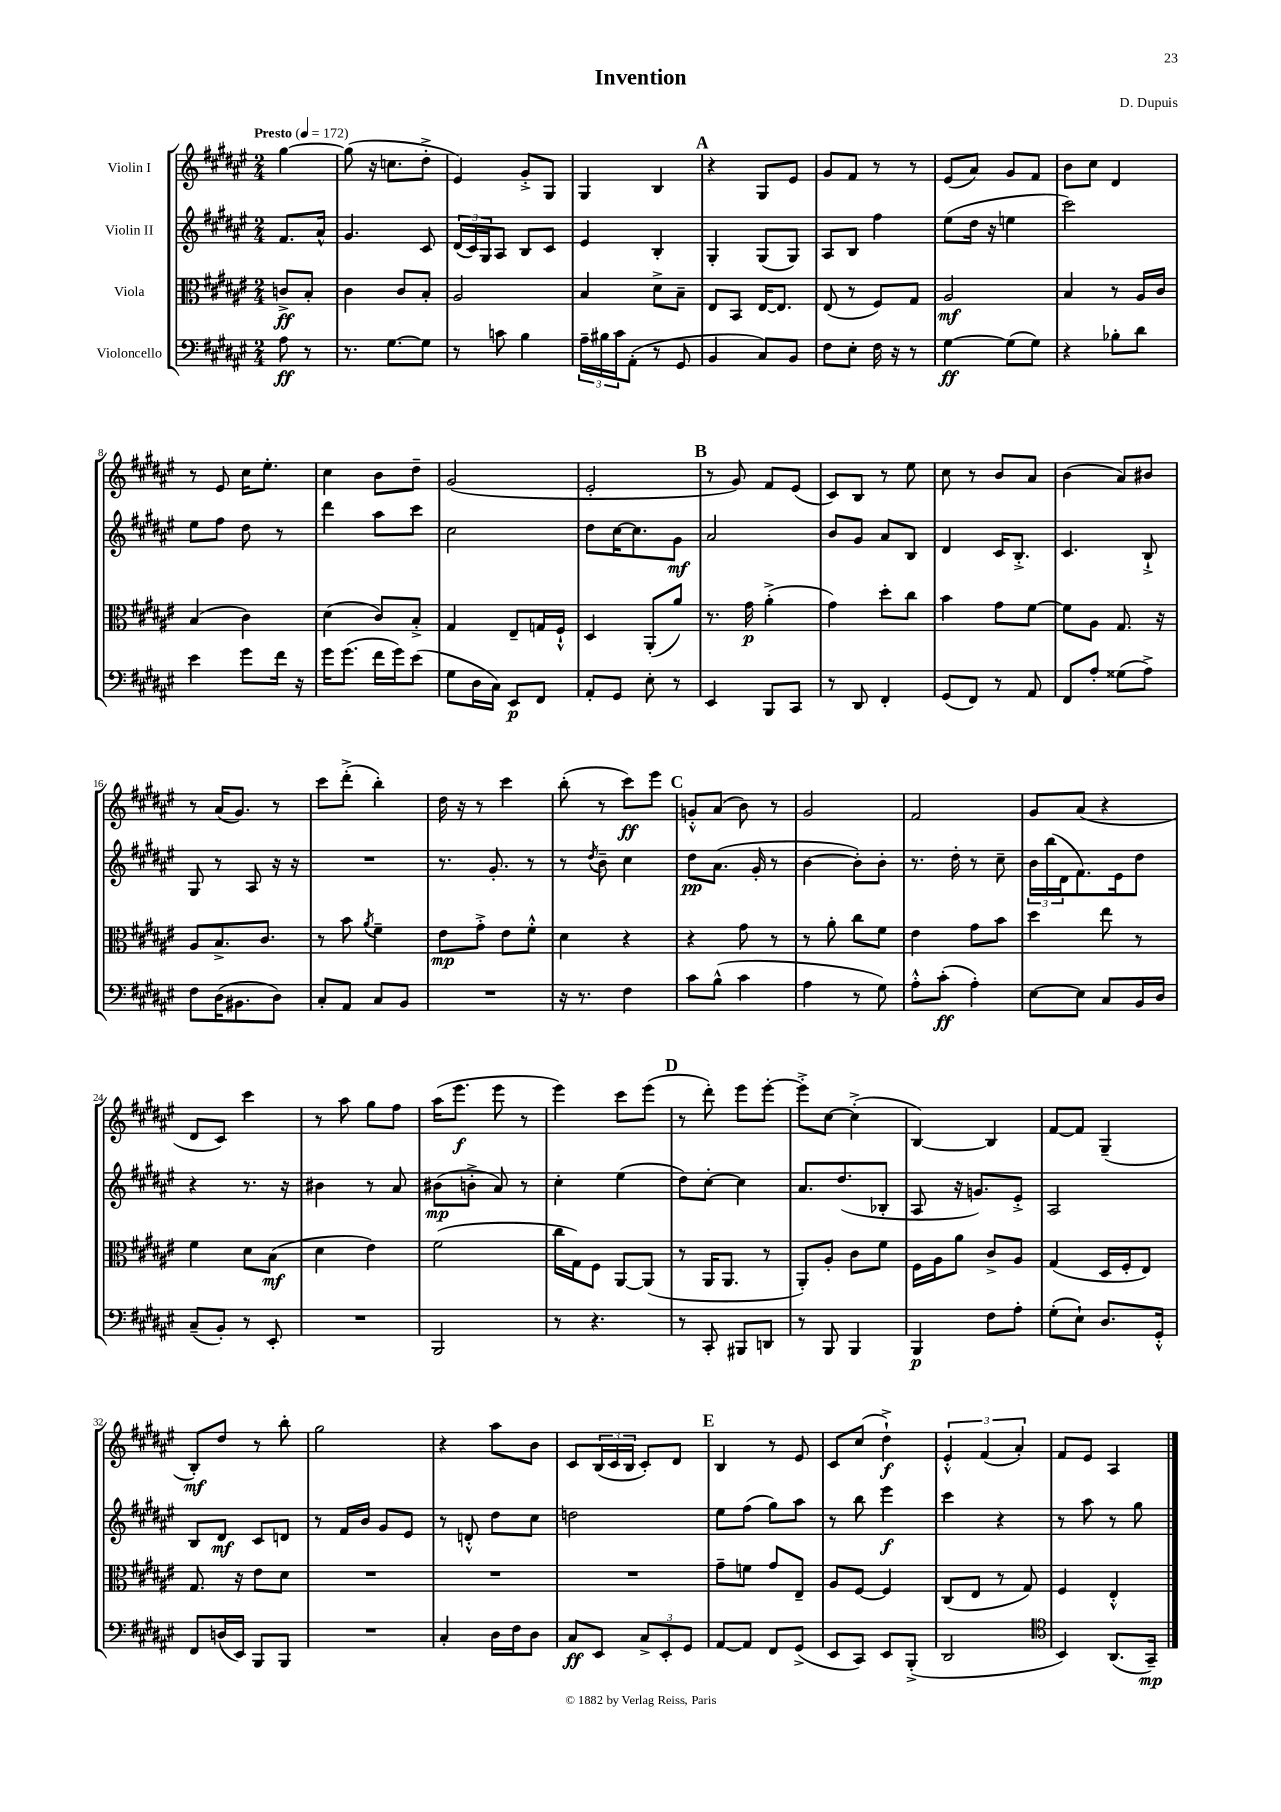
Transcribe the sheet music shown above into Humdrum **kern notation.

**kern	**kern	**kern	**kern
*staff4	*staff3	*staff2	*staff1
*clefF4	*clefC3	*clefG2	*clefG2
*k[f#c#g#d#a#e#]	*k[f#c#g#d#a#e#]	*k[f#c#g#d#a#e#]	*k[f#c#g#d#a#e#]
*M2/4	*M2/4	*M2/4	*M2/4
*MM172	*MM172	*MM172	*MM172
8A#	8c^	8.f#	[4gg#
8r	8B'	.	.
.	.	16a#^^	.
=	=	=	=
8.r	4c#	4.g#	(8gg#]
.	.	.	16r
[8.G#	.	.	8.cc
.	8c#	.	.
8G#]	8B'	8c#	8dd#'^
=	=	=	=
8r	2A#	(24d#	4e#)
.	.	24c#)	.
.	.	24G#	.
8c	.	8A#	.
4B	.	8B	8g#'^
.	.	8c#	8G#
=	=	=	=
24A#~	4B	4e#	4G#
24B#	.	.	.
24c#	.	.	.
(8AA#'	.	.	.
8r	8d#^	4B'	4B
8GG#	8B~	.	.
=	=	=	=
4BB	8E#	4G#'	4r
.	8BB	.	.
8C#)	[16E#	(8G#	8G#
.	8.E#]	.	.
8BB	.	8G#)	8e#
=	=	=	=
8F#	(8E#	8A#	8g#
8E#'	8r	8B	8f#
16F#	8F#)	4ff#	8r
16r	.	.	.
8r	8G#	.	8r
=	=	=	=
[4G#	2A#	(8ee#	(8e#
.	.	16dd#	8a#)
.	.	16r	.
(8G#]	.	4ee	8g#
8G#)	.	.	8f#
=	=	=	=
4r	4B	2ccc#)	8b
.	.	.	8cc#
8B-'	8r	.	4d#
8d#	16A#	.	.
.	16c#	.	.
=	=	=	=
4e#	(4B	8ee#	8r
.	.	8ff#	8e#
8g#	4c#)	8dd#	16cc#
.	.	.	8.ee#'
16f#	.	8r	.
16r	.	.	.
=	=	=	=
16g#	(4d#	4ddd#	4cc#
(8.g#	.	.	.
16f#	8c#)	8aa#	8b
16g#)	.	.	.
(8e#	8B'^	8ccc#	8dd#~
=	=	=	=
8G#	4G#	2cc#	(2g#
16D#	.	.	.
16C#)	.	.	.
8EE#	8E#~	.	.
8FF#	16G	.	.
.	16F#`^^	.	.
=	=	=	=
8AA#'	4D#	8dd#	2e#'
8GG#	.	[16cc#	.
.	.	8.cc#]	.
8E#'	(8AA#'	.	.
8r	8a#)	8g#	.
=	=	=	=
4EE#	8.r	2a#	8r
.	.	.	8g#)
.	16g#	.	.
8BBB	(4a#'^	.	8f#
8CC#	.	.	(8e#
=	=	=	=
8r	4g#)	8b	8c#)
8DD#	.	8g#	8B
4FF#'	8dd#'	8a#	8r
.	8cc#	8B	8ee#
=	=	=	=
(8GG#	4b	4d#	8cc#
8FF#)	.	.	8r
8r	8g#	16c#	8b
.	.	8.B'^	.
8AA#	[8f#	.	8a#
=	=	=	=
8FF#	8f#]	4.c#	(4b
8A#'	8A#	.	.
(8G##	8.G#	.	8a#)
8A#^)	.	8B`^	8b#
.	16r	.	.
=	=	=	=
8F#	8A#	8G#	8r
(16D#	8.B^	8r	(16a#
8.BB#	.	.	8.g#)
.	.	8A#	.
.	8.c#	.	.
8D#)	.	16r	8r
.	.	16r	.
=	=	=	=
8C#'	8r	2r	8ccc#
8AA#	8b	.	(8ddd#'^
.	8qa#	.	.
8C#	4f#~	.	4bb')
8BB	.	.	.
=	=	=	=
2r	8e#	8.r	16dd#
.	.	.	16r
.	8g#'^	.	8r
.	.	8.g#'	.
.	8e#	.	4ccc#
.	8f#'^^	8r	.
=	=	=	=
16r	4d#	8r	(8bb'
8.r	.	.	.
.	.	8qdd#	.
.	.	8b~	8r
4F#	4r	4cc#	8ccc#)
.	.	.	8eee#
=	=	=	=
8c#	4r	8dd#	8g'^^
(8B^^	.	(8.a#	(8a#
4c#	8g#	.	8b)
.	.	16g#'	.
.	8r	8r	8r
=	=	=	=
4A#	8r	[4b	2g#
.	8a#'	.	.
8r	8cc#	8b'])	.
8G#)	8f#	8b'	.
=	=	=	=
8A#'^^	4e#	8.r	2f#
(8c#'	.	.	.
.	.	16dd#'	.
4A#')	8g#	8r	.
.	8b	8cc#~	.
=	=	=	=
[8E#	4dd#	24b	8g#
.	.	(24bb	.
.	.	24d#	.
8E#]	.	8.f#)	(8a#
8C#	8ee#	.	4r
.	.	16e#	.
16BB	8r	8dd#	.
16D#	.	.	.
=	=	=	=
(8C#~	4f#	4r	8d#
8BB')	.	.	8c#)
8r	8d#	8.r	4ccc#
8EE#'	(8B	.	.
.	.	16r	.
=	=	=	=
2r	4d#	4b#	8r
.	.	.	8aa#
.	4e#)	8r	8gg#
.	.	8a#	8ff#
=	=	=	=
2BBB	(2f#	(8b#	(16aa#
.	.	.	8.eee#
.	.	8b'^	.
.	.	8a#)	8eee#
.	.	8r	8r
=	=	=	=
8r	16cc#	4cc#'	4eee#)
.	16G#)	.	.
4.r	8F#	.	.
.	[8AA#	(4ee#	8ccc#
.	(8AA#]	.	(8eee#
=	=	=	=
8r	8r	8dd#)	8r
8CC#'	16AA#	[8cc#'	8ddd#')
.	8.AA#	.	.
8BBB#	.	4cc#]	8eee#
8DD	8r	.	[8eee#'
=	=	=	=
8r	8AA#')	8.a#	8eee#'^]
8BBB	8A#'	.	[8cc#
.	.	(8.dd#	.
4BBB	8c#	.	(4cc#'^]
.	8f#	8B-'	.
=	=	=	=
4BBB	16F#	8A#	[4B)
.	16A#	.	.
.	8a#	16r	.
.	.	8.g)	.
8F#	8c#^	.	4B]
8A#'	8A#	8e#'^	.
=	=	=	=
(8G#'	(4G#	2A#	[8f#
8E#`)	.	.	8f#]
8.D#	16D#	.	(4G#~
.	16F#'	.	.
.	8E#)	.	.
16GG#'^^	.	.	.
=	=	=	=
8FF#	8.G#	8B	8B')
(16D	.	8d#	8dd#
16EE#)	16r	.	.
8BBB	8e#	8c#	8r
8BBB	8d#	8d	8bb'
=	=	=	=
2r	2r	8r	2gg#
.	.	16f#	.
.	.	16b	.
.	.	8g#	.
.	.	8e#	.
=	=	=	=
4C#'	2r	8r	4r
.	.	8d'^^	.
16D#	.	8dd#	8aa#
16F#	.	.	.
8D#	.	8cc#	8b
=	=	=	=
8C#	2r	2dd	8c#
8EE#	.	.	(24B
.	.	.	24c#
.	.	.	24B
12C#^	.	.	8c#')
12EE#'	.	.	.
.	.	.	8d#
12GG#	.	.	.
=	=	=	=
[8AA#	8g#~	8ee#	4B
8AA#]	8f	(8ff#	.
8FF#	8g#	8gg#)	8r
(8GG#^	8E#~	8aa#	8e#
=	=	=	=
8EE#	8A#	8r	8c#
8CC#)	[8F#	8bb	(8cc#
8EE#	4F#]	4eee#	4dd#`^)
(8BBB'^	.	.	.
=	=	=	=
2DD#	(8C#	4ccc#	6e#'^^
.	8E#	.	.
.	.	.	(6f#
.	8r	4r	.
.	.	.	6a#')
.	8G#)	.	.
=	=	=	=
*clefC4	*	*	*
4BB)	4F#	8r	8f#
.	.	8aa#	8e#
(8.AA#	4E#'^^	8r	4A#
.	.	8gg#	.
16GG#~)	.	.	.
==	==	==	==
*-	*-	*-	*-
